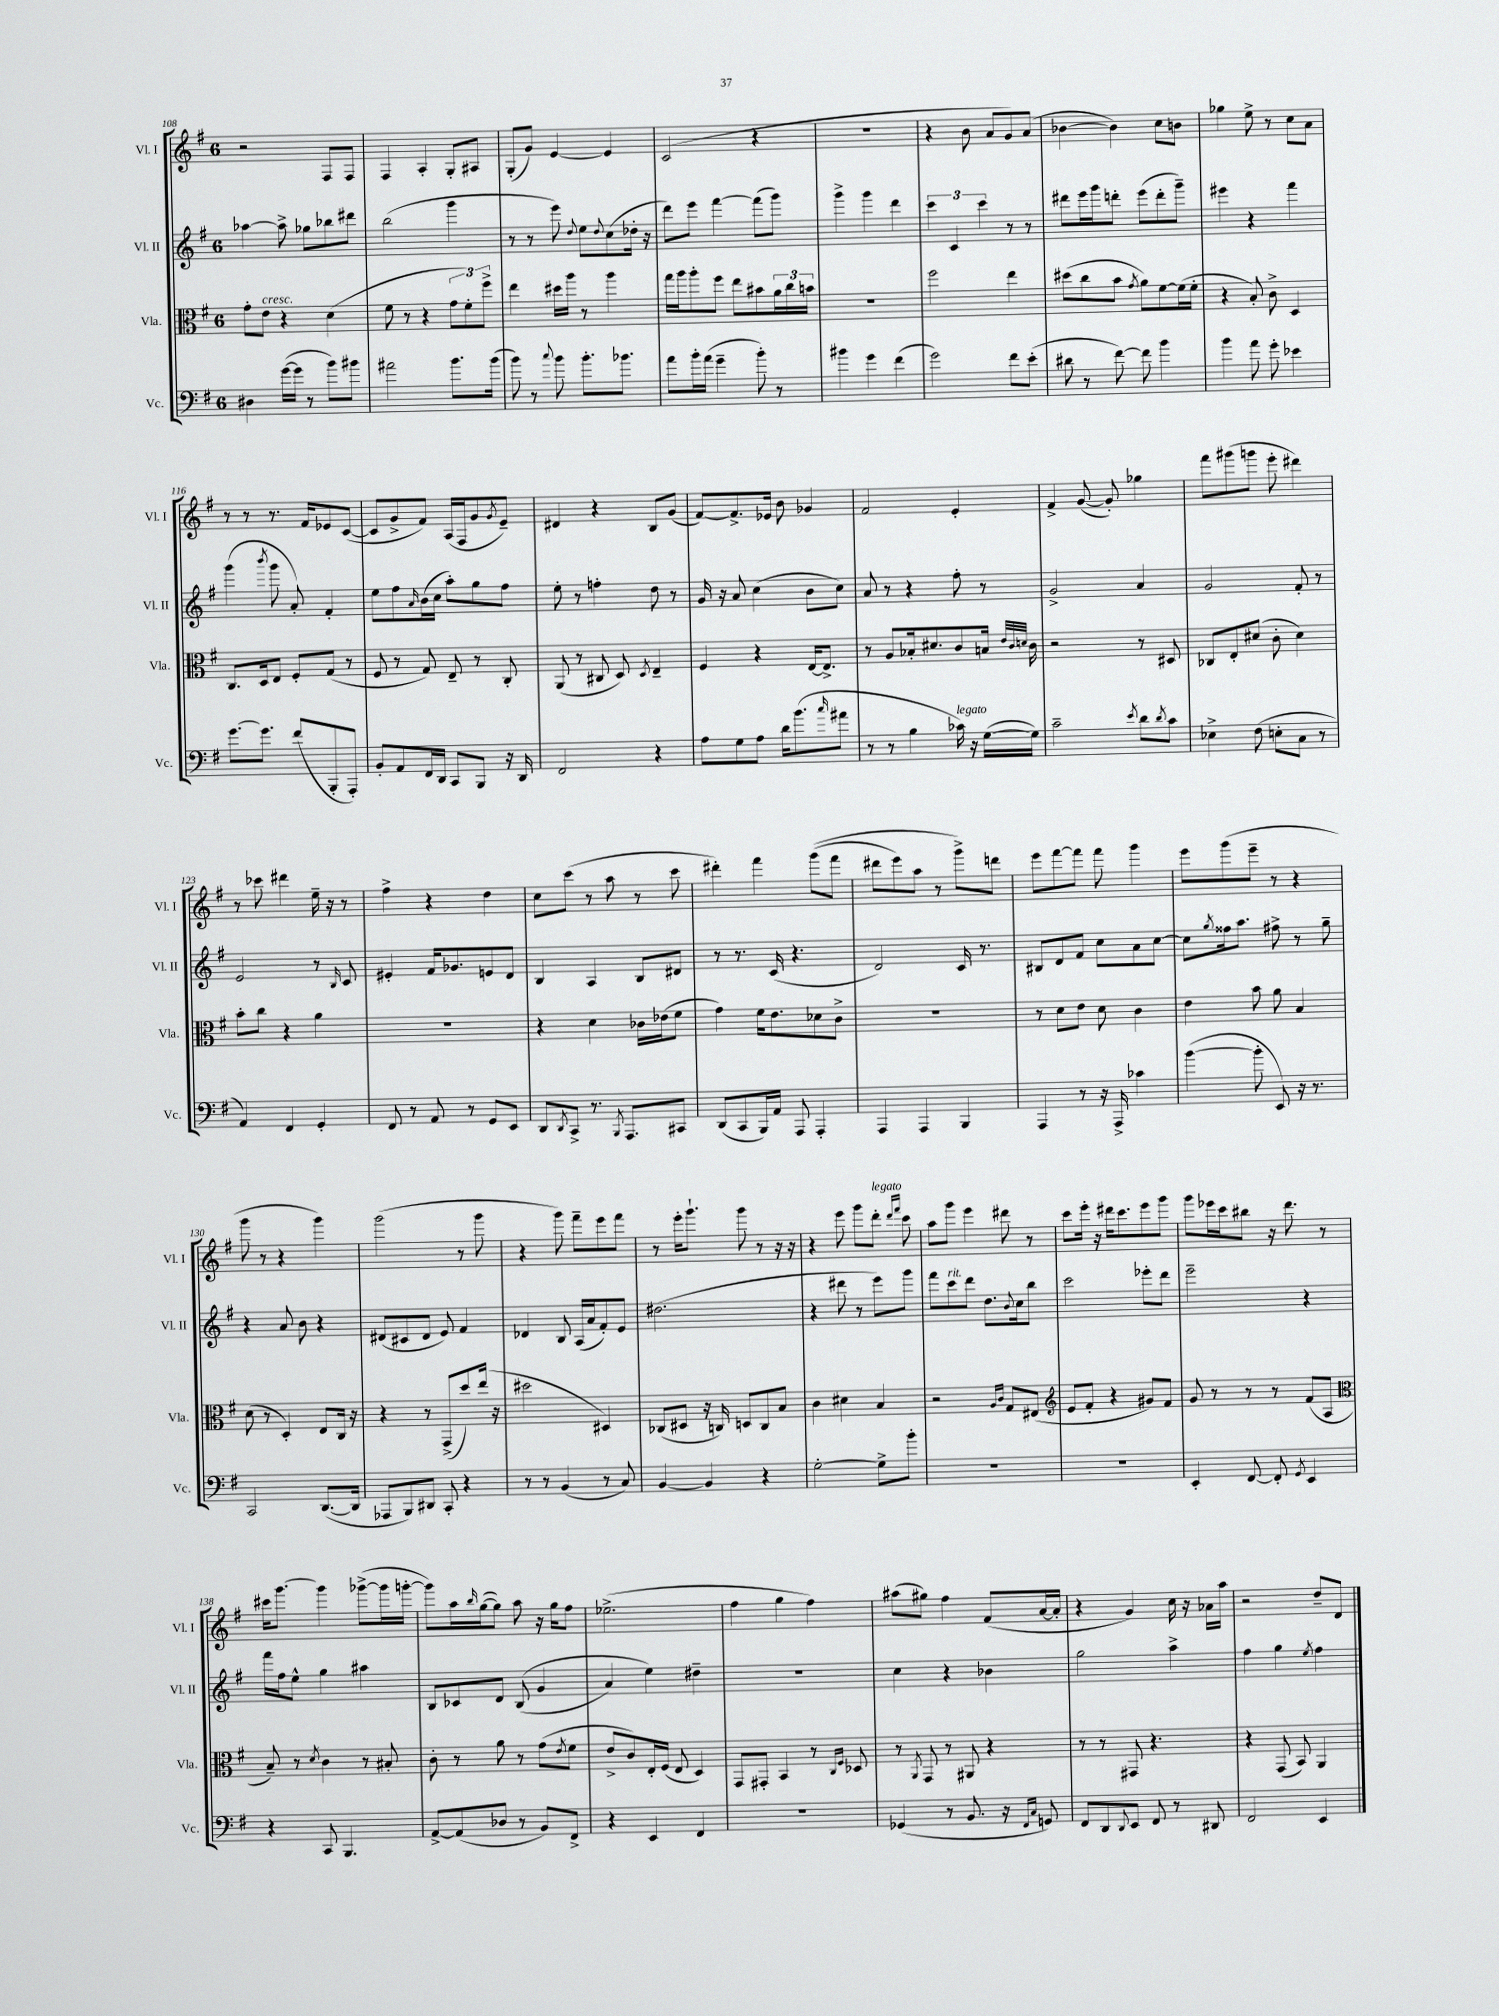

**kern	**kern	**kern	**kern
*part4	*part3	*part2	*part1
*staff4	*staff3	*staff2	*staff1
*I"Vc.	*I"Vla.	*I"Vl. II	*I"Vl. I
*I'Vc.	*I'Vla.	*I'Vl. II	*I'Vl. I
*clefF4	*clefC3	*clefG2	*clefG2
*k[f#]	*k[f#]	*k[f#]	*k[f#]
*M6/8	*M6/8	*M6/8	*M6/8
=108	=108	=108	=108
4D#X\	8g'\L	[4aa-X\	2r
!	!LO:TX:a:i:t=cresc.	!	!
.	8e\J	.	.
([16g\LL	4r	8aa-^\]	.
16g\JJ]	.	.	.
8r	.	8gg-X\L	.
8b\L)	(4d\	8bb-X\	8F#/L
8b#X\J	.	8ddd#X\J	8F#/J
=109	=109	=109	=109
2a#X\	8f#\	(2bb\	4F#/
.	8r	.	.
.	4r	.	4A'/
8.b\L	12g\L	4ggg\	8G'/L
.	12f#'\)	.	.
.	.	.	8A#X/J
.	12ff#^\J	.	.
(16b\Jk	.	.	.
=110	=110	=110	=110
8b\)	4ee\	8r	(8G'/L
8r	.	8r	8g/J)
8qqcc/	.	.	.
8b\	16dd#X\LL	8eee\)	[4e/
.	16aa\JJ	.	.
.	.	8qqdd/	.
8.b'\L	8r	8ee\L	.
.	.	8qqdd/	.
.	4aa\	(8cc\	4e/]
8.b-X\J	.	.	.
.	.	16dd-X'\Jk	.
.	.	16r	.
=111	=111	=111	=111
8a\L	16gg\LL	8ddd\L)	(2c/
.	16aa\J	.	.
16b'\L	8aa'\	8eee\J	.
(16a\JJ	.	.	.
4g~\	8ff#\J	[4fff#\	.
.	8ee\L	.	.
8b'\)	8b#X\	(8fff#\L]	4r
8r	24a\L	8ggg\J)	.
.	24cc\	.	.
.	24bn\JJ	.	.
=112	=112	=112	=112
4b#X\	2.r	4ggg^\	2.r
4g\	.	4ggg\	.
(4f#\	.	4ddd\	.
=113	=113	=113	=113
2g\)	2ff#\	6ccc\	4r
.	.	6c/	.
.	.	.	8b\
.	.	6ccc\	.
.	.	.	8a/L
8f#\L	4ee\	8r	8g/)
(8e'\J	.	8r	(8a/J
=114	=114	=114	=114
8d#X\	(8dd#X\L	8ddd#X\L	[4b-X\
8r	8cc\	16eee\L	.
.	.	16ggg\J	.
[8f#\)	8b\J	8dddn'\J	4b-\])
.	8qg/	.	.
8f#\]	8a\L)	(8eee\L	.
4b\	[8f#\	8ddd'\	8cc\L
.	(16f#\L]	8ggg~\J)	8bn\J
.	16f#'\JJ	.	.
=115	=115	=115	=115
4b\	4r	4eee#X\	4gg-X\
8a\	8B'/)	4r	8ee^\
8g'\	8c^\	.	8r
4e-X\	4D/	4fff#\	8cc\L
.	.	.	8a\J
!!LO:LB:g=z
=116	=116	=116	=116
[8.g\L	8.C/L	(4ggg\	8r
.	.	.	8r
8.g\J]	16D/k	.	.
.	.	8qbbb/	.
.	8E/J	8ggg\	8.r
(8f#/L	8F#'/L	8a'/)	.
.	.	.	16f#/KL
8BBB'/	(8G/J	4f#'/	8e-X/
8AAA'/J)	8r	.	([8c/J
=117	=117	=117	=117
8BB'/L	8F#/	8ee\L	8c/L]
8AA/	8r	8ff#\	8g^/
.	.	16qqa/	.
16FF#/L	8G/)	(16b\L	8f#/J)
16DD/JJ	.	16cc\JJ	.
8CC/L	8E~/	8aa'\L)	(16A/LL
.	.	.	16F#/J
8BBB/J	8r	8gg\	8g/
.	.	.	8qg/
16r	8C'/	8ff#\J	8e~/J)
16DD/	.	.	.
=118	=118	=118	=118
2FF#/	(8AA/	8ee'\	4d#X/
.	8r	8r	.
.	8C#X/	4ffn'\	4r
.	8D/)	.	.
.	8qD/	.	.
4r	4E~/	8dd\	8B/L
.	.	8r	(8g/J
=119	=119	=119	=119
8A\L	4F#/	16g/	[8f#/L)
.	.	16r	.
8G\	.	8a/	8.f#^/]
8A\J	4r	(4cc\	.
.	.	.	16e-X/Jk
16d\KL	.	.	8b\
(8.b\	.	.	.
.	[16E/KL	8b\L	4g-X/
.	8.E^/J]	.	.
16qqcc/	.	.	.
8a#X\J	.	8cc\J)	.
=120	=120	=120	=120
8r	8r	8a/	2f#/
8r	8A/L	8r	.
4B\	16B-X'/k	4r	.
.	8.d#X/	.	.
!LO:TX:a:i:t=legato	!	!	!
16c-X\)	8c/	8ff#'\	4e'/
16r	.	.	.
([16G\LL	16Bn/Jk	8r	.
.	32qqe/LLL	.	.
.	32qqc/	.	.
.	32qqdn/JJJ	.	.
16G\JJ])	16c\	.	.
=121	=121	=121	=121
2c~\	2r	2g^/	4f#^/
.	.	.	([8g/
.	.	.	8g'/])
8qe/	.	.	.
8d\L	8r	4a/	4gg-X\
8qd/	.	.	.
8c\J	8D#X/	.	.
=122	=122	=122	=122
4E-X^\	8C-X/L	2g/	8fff#\L
.	8E'/	.	(8ggg#X\
(8F#\	(8d#X/J	.	8gggn\J
8En'\L	8c'\	.	8eee'\
8C\J	4d#\)	8f#'/	4ddd#X\)
8r	.	8r	.
!!LO:LB:g=z
=123	=123	=123	=123
4AA/)	8b'\L	2e/	8r
.	8cc\J	.	8ccc-X\
4FF#/	4r	.	4ddd#X\
4GG'/	4a\	8r	16ee~\
.	.	.	16r
.	.	16qqB/	.
.	.	8c/	8r
=124	=124	=124	=124
8FF#/	2.r	4e#X'/	4ff#^\
8r	.	.	.
8AA/	.	16f#/KL	4r
.	.	8.g-X/	.
8r	.	.	.
8GG/L	.	8en/	4dd\
8EE/J	.	8d/J	.
=125	=125	=125	=125
8DD/L	4r	4B/	8cc\L
8qDD/	.	.	.
8CC^/J	.	.	(8ccc\J
8.r	4d\	4A/	8r
.	.	.	8aa\
8qBBB/	.	.	.
8.AAA/L	.	.	.
.	16c-X\LL	8B/L	8r
.	(16e-X\J	.	.
8CC#X/J	8f#\J	8d#X/J	8ccc\
=126	=126	=126	=126
(8DD/L	4g\)	8r	4ddd#X'\)
8CC/	.	8.r	.
16BBB/L)	16f#\KL	.	4fff#\
16AA/JJ	8.e\	(16c/	.
8AAA/	.	4.r	.
4AAA'/	8d-X\	.	((8ggg\L
.	8c^\J	.	8fff#\J
=127	=127	=127	=127
4AAA/	2.r	2d/)	8ddd#X\L
.	.	.	8eee\)
4AAA/	.	.	8aa\J
.	.	.	8r
4BBB/	.	16c/	8ggg^\L)
.	.	8.r	.
.	.	.	8dddn\J
=128	=128	=128	=128
4AAA/	8r	8B#X/L	8eee\L
.	8d\L	8d/	[8fff#\
8r	8e\J	8f#/J	8fff#\J]
16r	8d\	8cc\L	8fff#\
16AAA^/	.	.	.
4c-X\	4c\	8a\	4ggg\
.	.	[8cc\J	.
=129	=129	=129	=129
([4b\	4e\	8cc\L]	8eee\L
.	.	8qgg/	.
.	.	16ff##X\k	(8ggg\
.	.	8.aa\J	.
8b'\]	8b\	.	8eee~\J
8EE/)	8a\	8ff#X^\	8r
16r	4B/	8r	4r
8.r	.	.	.
.	.	8gg~\	.
!!LO:LB:g=z
=130	=130	=130	=130
2CC/	(8d\	4r	8ggg\
.	8r	.	8r
.	4D'/)	8a/	4r
.	.	8b\	.
([8.DD/L	8E/L	4r	4ggg\)
.	16C/Jk	.	.
16DD/Jk]	16r	.	.
=131	=131	=131	=131
8AAA-X/L	4r	(8d#X/L	(2ggg\
8BBB/)	.	8c#X/	.
8DD#X/J	8r	8d#/J	.
8CC'/	(8GG^/L	8e/)	.
4r	8dd/)	4f#/	8r
.	(16ee/Jk	.	8ggg\
.	16r	.	.
=132	=132	=132	=132
8r	2dd#X\	4d-X/	4r
8r	.	.	.
(4BB/	.	8B/	8ggg\)
.	.	(16A/LL	8fff#~\L
.	.	16a/J	.
8r	4D#X/)	8f#'/)	8eee\
8C/)	.	8e/J	8fff#\J
=133	=133	=133	=133
[4BB/	(8C-X/L	(2.dd#X\	8r
.	8D#X/J	.	16eee'\KL
.	.	.	8.ggg`\J
4BB/]	16r	.	.
.	16Cn/)	.	.
.	8Dn/L	.	8ggg\
4r	8C/	.	8r
.	8B/J	.	16r
.	.	.	16r
=134	=134	=134	=134
[2G'\	4c\	4r	4r
.	4d#X\	8ddd#X\	8eee\
.	.	8r	8ggg\L
!	!	!	!LO:TX:a:i:t=legato
8G^\L]	4B/	8eee\L)	8ddd'\J
.	.	.	16qqddd/LL
.	.	.	16qqfff#/JJ
8b'\J	.	8ggg\J	8ccc\
=135	=135	=135	=135
2.r	2r	8fff#\L	8aa\L
!	!	!LO:TX:a:i:t=rit.	!
.	.	8ccc\	8ggg\J
.	.	8ddd\J	4eee\
.	.	8.dd\L	.
.	16qqA/LL	.	.
.	16qqc/JJ	.	.
.	8G/L	.	8ddd#X\
.	.	8qqb/	.
.	.	16cc\k	.
.	(8E#X/J	8bb\J	8r
=136	=136	=136	=136
*	*clefG2	*	*
2.r	8e/L	2ccc\	8ccc\L
.	8f#'/J	.	16eee'\Jk
.	.	.	16r
.	4r	.	16ddd#X\KL
.	.	.	8.ccc\
.	8g#X/L)	8eee-X'\L	8eee\
.	8f#/J	8ddd\J	8ggg\J
=137	=137	=137	=137
4EE'/	8g/	2eee~\	8ggg\L
.	8r	.	16eee-X\L
.	.	.	16ccc\J
[8FF#/	8r	.	8bb#X\J
8FF#'/]	8r	.	16r
.	.	.	8.ddd\
8qGG/	.	.	.
4EE/	(8f#/L	4r	.
.	8A/J	.	8r
!!LO:LB:g=z
=138	=138	=138	=138
*	*clefC3	*	*
4r	8B~/)	16fff#\LL	16ccc#X\KL
.	.	16ff#\J	[8.ggg\J
.	8r	8ee^^\J	.
.	8qd/	.	.
8CC/	4c\	4gg\	4ggg\]
4.BBB/	.	.	.
.	8r	4aa#X\	([8ggg-X^\L
.	8B#X'/	.	16ggg-\L]
.	.	.	[16gggn'\JJ
=139	=139	=139	=139
[8AA^/L	8c'\	8B/L	8ggg\L])
(8AA/]	8r	8c-X/	16aa\L
.	.	.	16qqbb/
.	.	.	([16gg\J
8D-X/J	8a\	8d/J	8gg\J])
8r	8r	((8B/	8aa\
8BB/L)	(8g\L	4g/	16r
.	.	.	16gg\KL
.	8qe/	.	.
8FF#^/J	8f#\J	.	8ff#\J
=140	=140	=140	=140
4r	8e^/L	4a/)	(2.ee-X^\
.	8c/)	.	.
4EE/	16E'/L	4ee\)	.
.	(16F#/JJ	.	.
.	8E/	.	.
4FF#/	4D/)	4dd#X~\	.
=141	=141	=141	=141
2.r	8GG/L	2.r	4ff#\
.	8GG#X'/J	.	.
.	4BB/	.	4gg\
.	8r	.	4ff#\)
.	16qqC/LL	.	.
.	16qqF#/JJ	.	.
.	8D-X/	.	.
=142	=142	=142	=142
(4GG-X/	8r	4cc\	(8aa#X\L
.	8qAA/	.	.
.	8GG/	.	8gg#X\J)
8r	8r	4r	4ff#\
8.BB/	8AA#X/	.	.
.	4r	4b-X\	(8f#/L
16r	.	.	.
16qqFF#/LL	.	.	.
16qqC/JJ	.	.	.
8GGn/)	.	.	[16a/L
.	.	.	16a'/JJ]
=143	=143	=143	=143
8FF#/L	8r	2gg\	4r
8DD/	8r	.	.
8qqDD/	.	.	.
8EE/J	8GG#X/	.	4g/)
8FF#/	4.r	.	.
8r	.	4aa^\	16cc\
.	.	.	16r
8DD#X/	.	.	16a-X\LL
.	.	.	16aa\JJ
=144	=144	=144	=144
2FF#/	4r	4ff#\	2r
.	(8GG/	4gg\	.
.	8BB/)	.	.
.	.	8qee/	.
4EE/	4AA/	4ff#\	8dd~/L
.	.	.	8d/J
==	==	==	==
*-	*-	*-	*-
